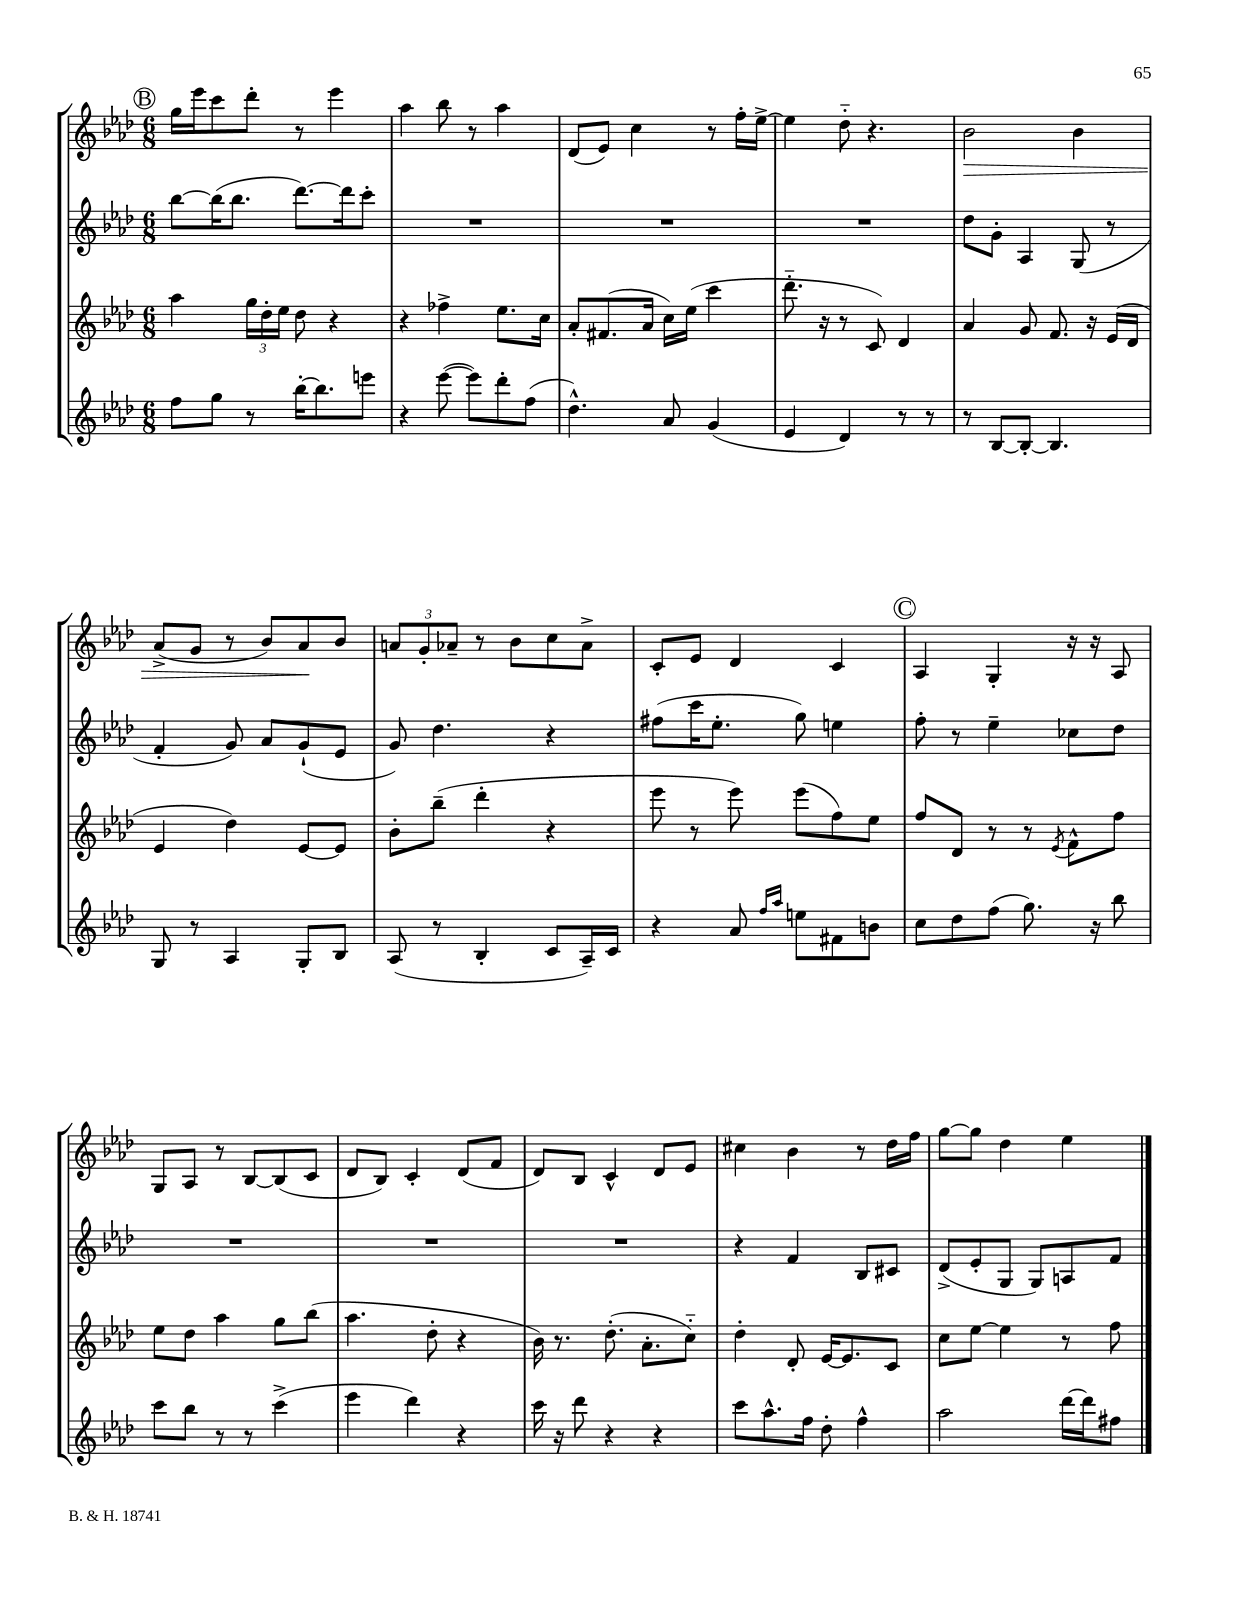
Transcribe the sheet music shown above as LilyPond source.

<<
\new StaffGroup <<
\new Staff = "s0" {
    \clef treble \key aes \major \numericTimeSignature \time 6/8
    \mark \markup { \circle "B" } g''16 ees'''16 c'''8 des'''8-. r8 ees'''4 |
    aes''4 bes''8 r8 aes''4 |
    des'8( ees'8) c''4 r8 f''16-. ees''16~-> |
    ees''4 des''8-_ r4. |
    bes'2\> bes'4 |
    aes'8->( g'8 r8 bes'8) aes'8\! bes'8 |
    \tuplet 3/2 { a'8 g'8-. aes'8-- } r8 bes'8 c''8 aes'8-> |
    c'8-. ees'8 des'4 c'4 |
    \mark \markup { \circle "C" } aes4 g4-. r16 r16 aes8 |
    g8 aes8 r8 bes8~ bes8( c'8 |
    des'8 bes8) c'4-. des'8( f'8 |
    des'8) bes8 c'4-^ des'8 ees'8 |
    cis''4 bes'4 r8 des''16 f''16 |
    g''8~ g''8 des''4 ees''4 \bar "|." |
}
\new Staff = "s1" {
    \clef treble \key aes \major \numericTimeSignature \time 6/8
    \mark \markup { \circle "B" } bes''8~ bes''16( bes''8. des'''8.~) des'''16 c'''8-. |
    R2. |
    R2. |
    R2. |
    des''8 g'8-. aes4 g8( r8 |
    f'4-. g'8) aes'8 g'8-!( ees'8 |
    g'8) des''4. r4 |
    fis''8( c'''16 ees''8.-. g''8) e''4 |
    \mark \markup { \circle "C" } f''8-. r8 ees''4-- ces''8 des''8 |
    R2. |
    R2. |
    R2. |
    r4 f'4 bes8 cis'8 |
    des'8->( ees'8-. g8 g8) a8 f'8 \bar "|." |
}
\new Staff = "s2" {
    \clef treble \key aes \major \numericTimeSignature \time 6/8
    \mark \markup { \circle "B" } aes''4 \tuplet 3/2 { g''16 des''16-. ees''16 } des''8 r4 |
    r4 fes''4-> ees''8. c''16 |
    aes'8-. fis'8.( aes'16 c''16) ees''16( c'''4 |
    des'''8.-_ r16 r8 c'8) des'4 |
    aes'4 g'8 f'8. r16 ees'16( des'16 |
    ees'4 des''4) ees'8~ ees'8 |
    bes'8-. bes''8--( des'''4-. r4 |
    ees'''8 r8 ees'''8) ees'''8( f''8) ees''8 |
    \mark \markup { \circle "C" } f''8 des'8 r8 r8 \acciaccatura { ees'8 } f'8-^ f''8 |
    ees''8 des''8 aes''4 g''8 bes''8( |
    aes''4. des''8-. r4 |
    bes'16) r8. des''8.-.( aes'8.-. c''8-_) |
    des''4-. des'8-. ees'16~ ees'8. c'8 |
    c''8 ees''8~ ees''4 r8 f''8 \bar "|." |
}
\new Staff = "s3" {
    \clef treble \key aes \major \numericTimeSignature \time 6/8
    \mark \markup { \circle "B" } f''8 g''8 r8 bes''16~-. bes''8. e'''8 |
    r4 ees'''8~( ees'''8) des'''8-. f''8( |
    des''4.-^) aes'8 g'4( |
    ees'4 des'4) r8 r8 |
    r8 bes8~ bes8~-. bes4. |
    g8 r8 aes4 g8-. bes8 |
    aes8( r8 bes4-. c'8 aes16--) c'16 |
    r4 aes'8 \grace { f''16 aes''16 } e''8 fis'8 b'8 |
    \mark \markup { \circle "C" } c''8 des''8 f''8( g''8.) r16 bes''8 |
    c'''8 bes''8 r8 r8 c'''4->( |
    ees'''4 des'''4) r4 |
    c'''16 r16 des'''8 r4 r4 |
    c'''8 aes''8.-^ f''16 des''8-. f''4-^ |
    aes''2 des'''16~ des'''16 fis''8 \bar "|." |
}
>>
>>
\layout { \context { \Score \remove "Bar_number_engraver" } }
